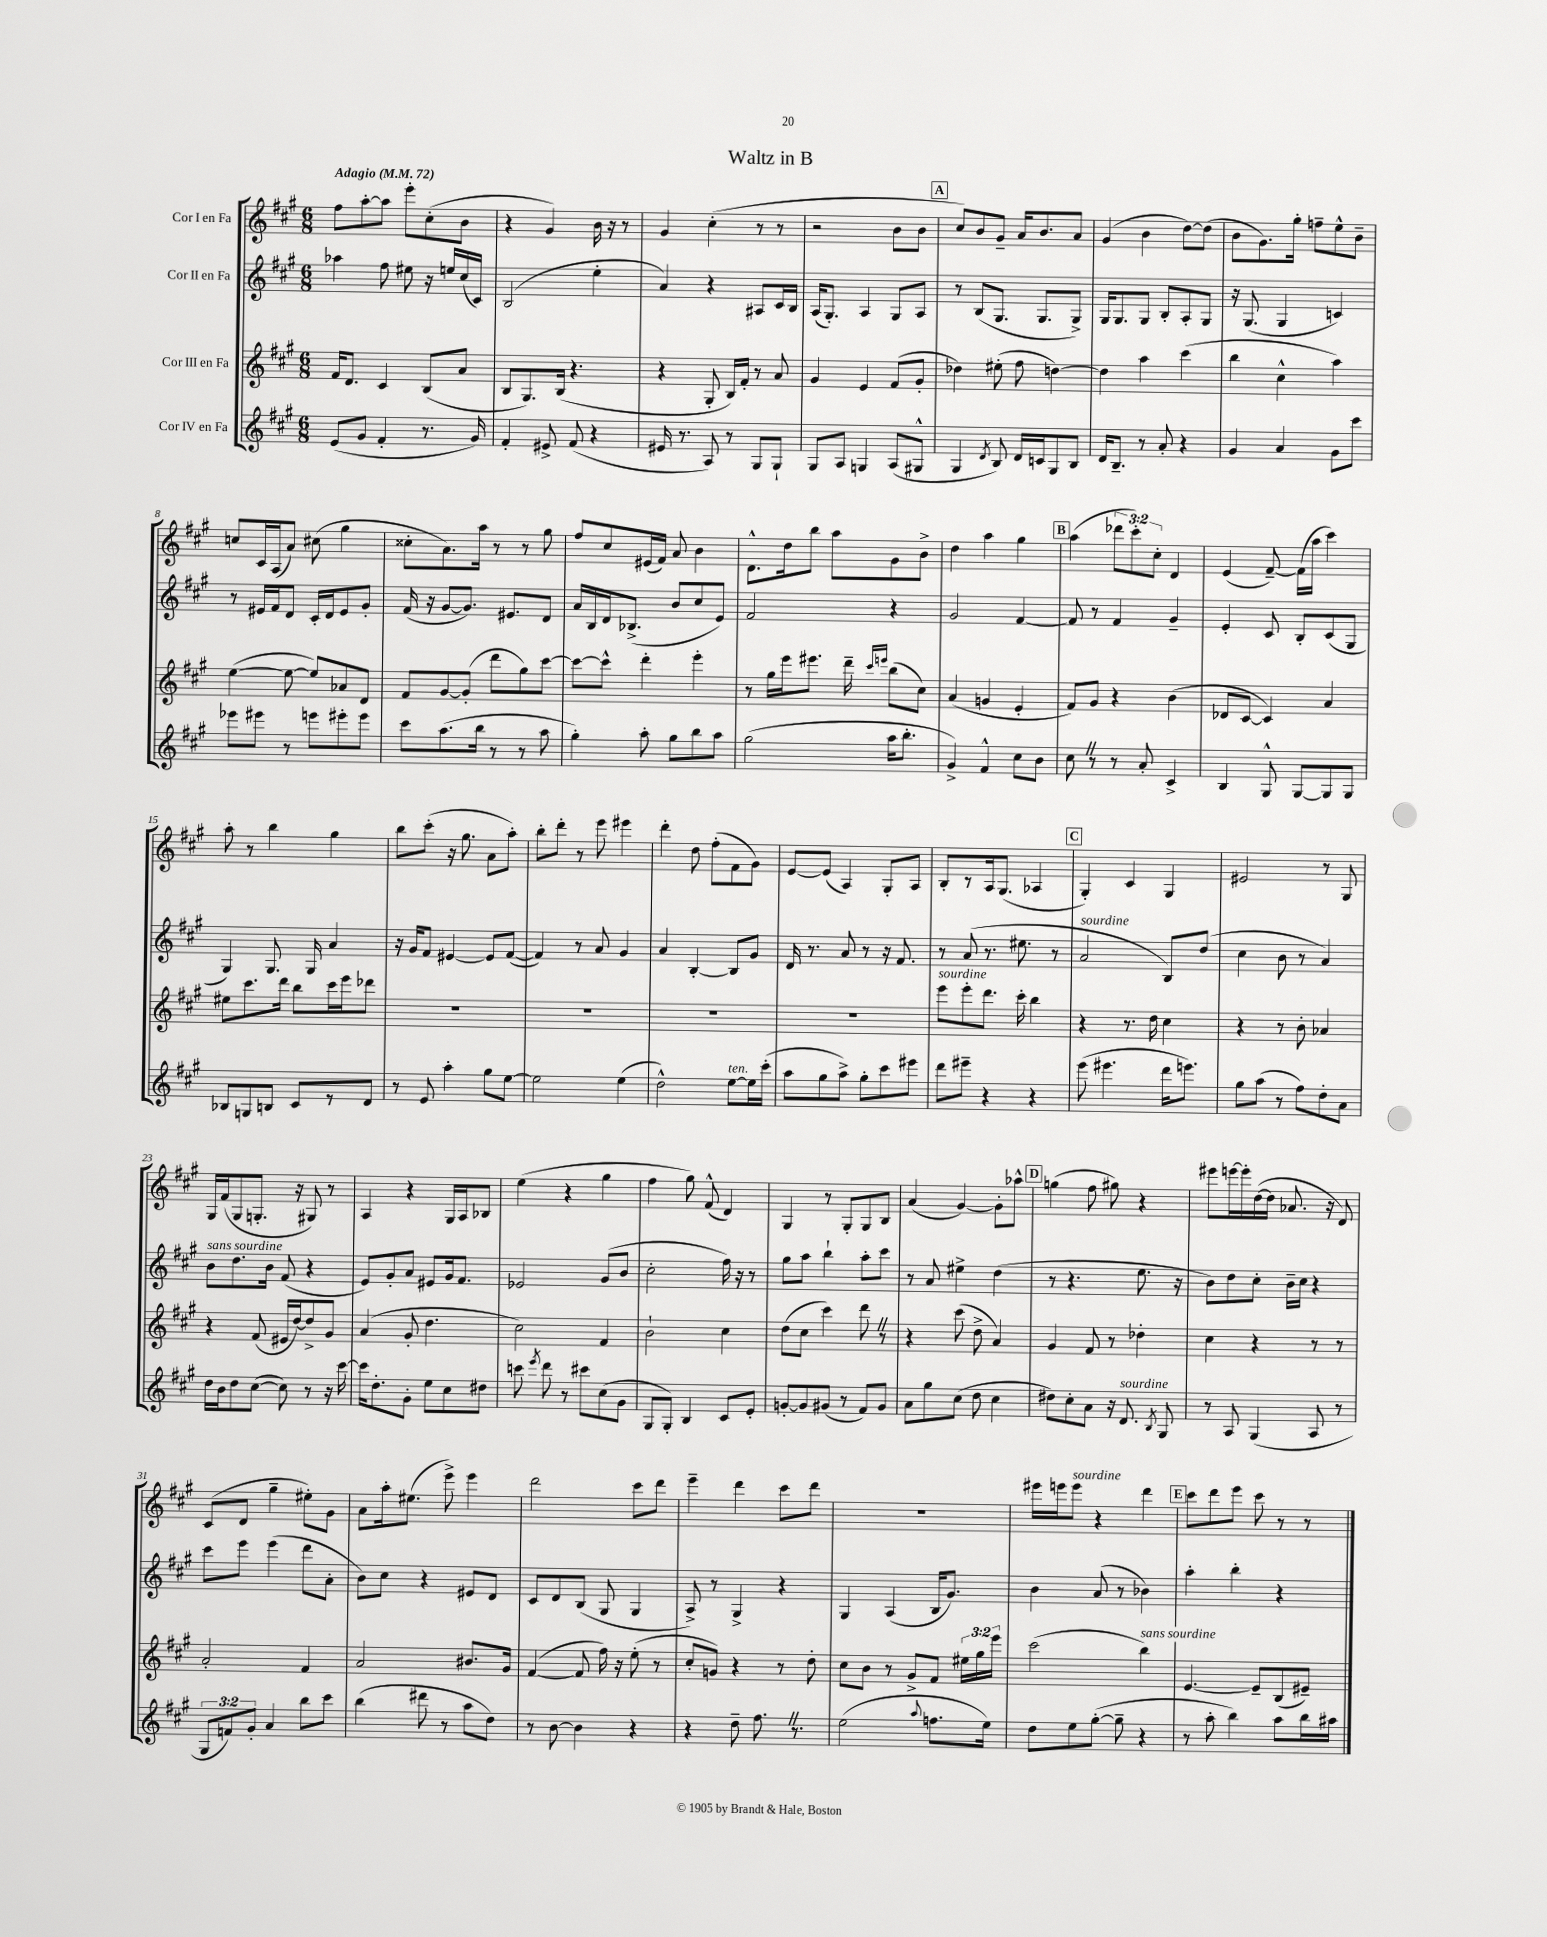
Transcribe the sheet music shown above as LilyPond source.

\header { title = "Waltz in B" }
<<
\new StaffGroup <<
\new Staff = "s0" \with { instrumentName = "Cor I en Fa" } {
    \clef treble \key a \major \numericTimeSignature \time 6/8 \override Staff.TupletNumber.text = #tuplet-number::calc-fraction-text \tempo "Adagio" 4 = 72
    \autoBeamOff fis''8[ a''8~-. a''8] e'''8[-. cis''8-.( b'8] |
    r4 gis'4) b'16 r16 r8 |
    gis'4 cis''4-.( r8 r8 |
    r2 b'8[ b'8] |
    \mark \markup { \box "A" } cis''8[) b'8 gis'8]-- a'16[ b'8. a'8] |
    gis'4( b'4 d''8[~) d''8]( |
    b'8[ gis'8.) gis''16]-. f''8[-- e''8-^ b'8]-- |
    c''8[ cis'16 a16( a'8]) cis''8( gis''4 |
    cisis''8[-. a'8.) a''16] r8 r8 gis''8 |
    fis''8[ cis''8 eis'16( fis'16]) a'8 b'4 |
    d'8.[-^ d''16 b''8] a''8[ gis'8 b'8]-> |
    d''4 a''4 gis''4 |
    \mark \markup { \box "B" } a''4( \tuplet 3/2 { des'''8[ cis'''8-.) cis''8]-. } d'4 |
    e'4( fis'8~--) fis'16[( a''16] cis'''4) |
    a''8-. r8 b''4 gis''4 |
    b''8[ cis'''8]-.( r16 gis''8. a'8[ a''8]-.) |
    b''8[-. d'''8]-. r8 e'''8 eis'''4 |
    d'''4-. d''8 fis''8[-.( fis'8 gis'8]) |
    e'8[~ e'8]( a4) gis8[-. a8] |
    b8[-. r8 a16 gis8.]( aes4 |
    \mark \markup { \box "C" } gis4-.) cis'4 gis4 |
    eis'2 r8 gis8 |
    gis16[ fis'16( gis8 g8.]-. r16 gis8) r8 |
    a4 r4 gis16[ a16 bes8] |
    e''4( r4 gis''4 |
    fis''4 gis''8) fis'8-^( d'4) |
    gis4 r8 gis8[-. gis8 b8] |
    a'4( gis'4~) gis'8[-. aes''8]-^ |
    \mark \markup { \box "D" } g''4( fis''8 gis''8) r4 |
    eis'''8[ e'''16~ e'''16-. d''16~( d''16] aes'8. r16 d'8) |
    cis'8[( d'8] gis''4-- eis''8[-.) gis'8] |
    a'8[ a''16-. eis''8.]( e'''8->) e'''4 |
    d'''2 cis'''8[ d'''8] |
    e'''4-- d'''4 cis'''8[ d'''8] |
    R2. |
    eis'''16[ e'''16 e'''8]^\markup { \italic "sourdine" } r4 d'''4 |
    \mark \markup { \box "E" } cis'''8[ d'''8 e'''8] cis'''8 r8 r8 \bar "|." |
}
\new Staff = "s1" \with { instrumentName = "Cor II en Fa" } {
    \clef treble \key a \major \numericTimeSignature \time 6/8
    \autoBeamOff aes''4 fis''8 eis''8 r16 e''16[ cis''16( cis'16]) |
    b2( e''4-. |
    a'4) r4 ais8[ cis'16 b16] |
    a16[( gis8.]-.) a4 gis8[ a8] |
    \mark \markup { \box "A" } r8 b8[( gis8.] gis8.[ gis8]->) |
    gis16[ gis8. gis8] b8[-. a8-. gis8] |
    r16 gis8.( gis4 c'4) |
    r8 eis'16[ fis'16 d'8] cis'16[-. d'16 eis'8 gis'8]-. |
    fis'16( r16 gis'8[~ gis'8.]) eis'8.[ d'8] |
    a'16[ b16 d'16 bes8.]->( b'8[ cis''8 e'8]) |
    fis'2 r4 |
    gis'2 fis'4~ |
    \mark \markup { \box "B" } fis'8 r8 fis'4 gis'4-- |
    e'4-. cis'8 b8[-. cis'8( gis8] |
    gis4) gis8. gis16 a'4 |
    r16 gis'16[ fis'8] eis'4~ eis'8[ fis'8]~( |
    fis'4) r8 a'8 gis'4 |
    a'4 b4~-. b8[ gis'8] |
    d'16 r8. a'8 r8 r16 fis'8. |
    r8 a'8( r8. eis''8. r8 |
    \mark \markup { \box "C" } a'2^\markup { \italic "sourdine" } b8[) d''8]( |
    cis''4 b'8 r8 a'4) |
    b'8[^\markup { \italic "sans sourdine" } d''8. b'16] fis'8( r4 |
    e'8[) gis'8-. a'8] eis'8[ gis'16 fis'8.] |
    ees'2 gis'8[( b'8] |
    cis''2-. fis''16) r16 r8 |
    gis''8[ a''8] b''4-! a''8[-. cis'''8] |
    r8 a'8 eis''4-> d''4( |
    \mark \markup { \box "D" } r8 r4. e''8. r16 |
    b'8[) d''8 cis''8]-. b'16[-- cis''16] r4 |
    cis'''8[ e'''8] e'''4( d'''8[ a'8]-. |
    b'8[) cis''8] r4 eis'8[ d'8] |
    cis'8[ d'8 b8]( gis8 gis4 |
    a8->) r8 gis4-> r4 |
    gis4 a4( b16[ gis'8.]) |
    b'4 a'8( r8 bes'4) |
    \mark \markup { \box "E" } a''4-. b''4-. r4 \bar "|." |
}
\new Staff = "s2" \with { instrumentName = "Cor III en Fa" } {
    \clef treble \key a \major \numericTimeSignature \time 6/8 \override Staff.TupletNumber.text = #tuplet-number::calc-fraction-text
    \autoBeamOff fis'16[ d'8.] cis'4 b8[( a'8] |
    b8[ gis8.) b16]( r4. |
    r4 gis8-. b16[) fis'16]-. r8 a'8 |
    gis'4 e'4 fis'8[( gis'8]-. |
    \mark \markup { \box "A" } des''4) eis''8-.( fis''8 d''4~) |
    d''4 a''4 cis'''4( |
    b''4 cis''4-^ a''4) |
    e''4~( e''8~ e''8[) aes'8 d'8] |
    fis'8[ gis'8~ gis'8]-.( d'''8[ gis''8) cis'''8]~ |
    cis'''8[~ cis'''8]-^ d'''4-. e'''4-. |
    r8 gis''16[ e'''16 eis'''8.] d'''16-- \grace { cis'''16[ e'''16] } b''8[( cis''8]) |
    a'4( g'4 e'4-. |
    \mark \markup { \box "B" } fis'8[) gis'8] r4 b'4( |
    des'8[ cis'8]~ cis'4) a'4 |
    eis''8[ cis'''8. d'''16] b''8[ cis'''16 e'''16 des'''8] |
    R2. |
    R2. |
    R2. |
    R2. |
    e'''8[^\markup { \italic "sourdine" } e'''8-. d'''8.] cis'''16-. b''4 |
    \mark \markup { \box "C" } r4 r8. d''16 cis''4 |
    r4 r8 b'8-. aes'4 |
    r4 fis'8( eis'16[ d''16~) d''8-> gis'8] |
    a'4( gis'8-. d''4. |
    cis''2) fis'4 |
    b'2-! cis''4 |
    d''8[( cis''8] cis'''4) d'''8 \once \override BreathingSign.text = \markup { \musicglyph "scripts.caesura.straight" } \breathe r8 |
    r4 cis'''8( d''8-> a'4) |
    \mark \markup { \box "D" } gis'4 fis'8 r8 des''4-. |
    cis''4 r4 r8 r8 |
    a'2-. fis'4 |
    a'2 bis'8.[ gis'16] |
    fis'4~( fis'8 fis''16) r16 e''8-.( r8 |
    cis''8[-. g'8]) r4 r8 d''8-. |
    cis''8[ b'8] r8 gis'8[-> fis'8] \tuplet 3/2 { eis''16[ gis''16 e'''16] } |
    cis'''2( b''4^\markup { \italic "sans sourdine" }) |
    \mark \markup { \box "E" } e'4.~ e'8[-- b8( eis'8]--) \bar "|." |
}
\new Staff = "s3" \with { instrumentName = "Cor IV en Fa" } {
    \clef treble \key a \major \numericTimeSignature \time 6/8 \override Staff.TupletNumber.text = #tuplet-number::calc-fraction-text
    \autoBeamOff e'8[( gis'8] fis'4-. r8. gis'16) |
    fis'4-. eis'8-> fis'8( r4 |
    eis'16 r8. a8) r8 gis8[ gis8]-! |
    gis8[ a8] g4 a8[( gis8]-^ |
    \mark \markup { \box "A" } gis4 \acciaccatura { d'8 } b8) d'16[ c'16 gis8 b8] |
    d'16[ b8.]-- r8 a'8-. r4 |
    gis'4 a'4 gis'8[ cis'''8] |
    ees'''8[ eis'''8] r8 e'''8[ eis'''8-. eis'''8] |
    cis'''8[ a''8.( b''16] r8 r8 a''8 |
    gis''4-.) a''8-. gis''8[ b''8 a''8] |
    gis''2( a''16[ b''8.]-. |
    gis'4->) fis'4-^ cis''8[ b'8] |
    \mark \markup { \box "B" } cis''8 \once \override BreathingSign.text = \markup { \musicglyph "scripts.caesura.straight" } \breathe r8 r8 a'8-. cis'4-> |
    b4 gis8-^ gis8[~ gis8 gis8] |
    bes8[ g8 b8] cis'8[ r8 d'8] |
    r8 e'8 a''4-. gis''8[ e''8]~ |
    e''2 e''4( |
    d''2-^) e''8[~^\markup { \italic "ten." } e''16 cis'''16]-.( |
    a''8[ gis''8 a''8]->) gis''8[-. cis'''8 eis'''8] |
    d'''8[ eis'''8]-- r4 r4 |
    \mark \markup { \box "C" } e'''8( eis'''4. d'''16[ e'''8.]) |
    gis''8[ a''8]( r8 fis''8[) d''8-. a'8] |
    d''16[ b'16 d''8 cis''8]~( cis''8) r8 r16 cis'''16~ |
    cis'''16[ d''8.-. gis'8]-. e''8[ cis''8 dis''8] |
    c'''8 \acciaccatura { e'''8 } d'''8 r8 cis'''8[ cis''8( gis'8] |
    gis8[ gis8]-.) b4 cis'8[ e'8]-. |
    g'8[~-. g'8 gis'8]( r8 fis'8[) gis'8] |
    a'8[ gis''8 cis''8]( d''8 cis''4 |
    \mark \markup { \box "D" } dis''8[) cis''8-. a'8] r16 d'8.^\markup { \italic "sourdine" } \acciaccatura { b8 } gis8 |
    r8 a8 gis4( a8 r8 |
    \tuplet 3/2 { gis8[ f'8) gis'8]-. } a'4 b''8[ cis'''8] |
    b''4( dis'''8 r8 a''8[ d''8]) |
    r8 b'8~ b'4 r4 |
    r4 d''8-- fis''8. \once \override BreathingSign.text = \markup { \musicglyph "scripts.caesura.straight" } \breathe r8. |
    e''2( \appoggiatura { a''8 } f''8.[ e''16]) |
    d''8[ e''8 gis''8]~-.( gis''8-- r4 |
    \mark \markup { \box "E" } r8 a''8-. b''4) a''8[ b''16 ais''16] \bar "|." |
}
>>
>>
